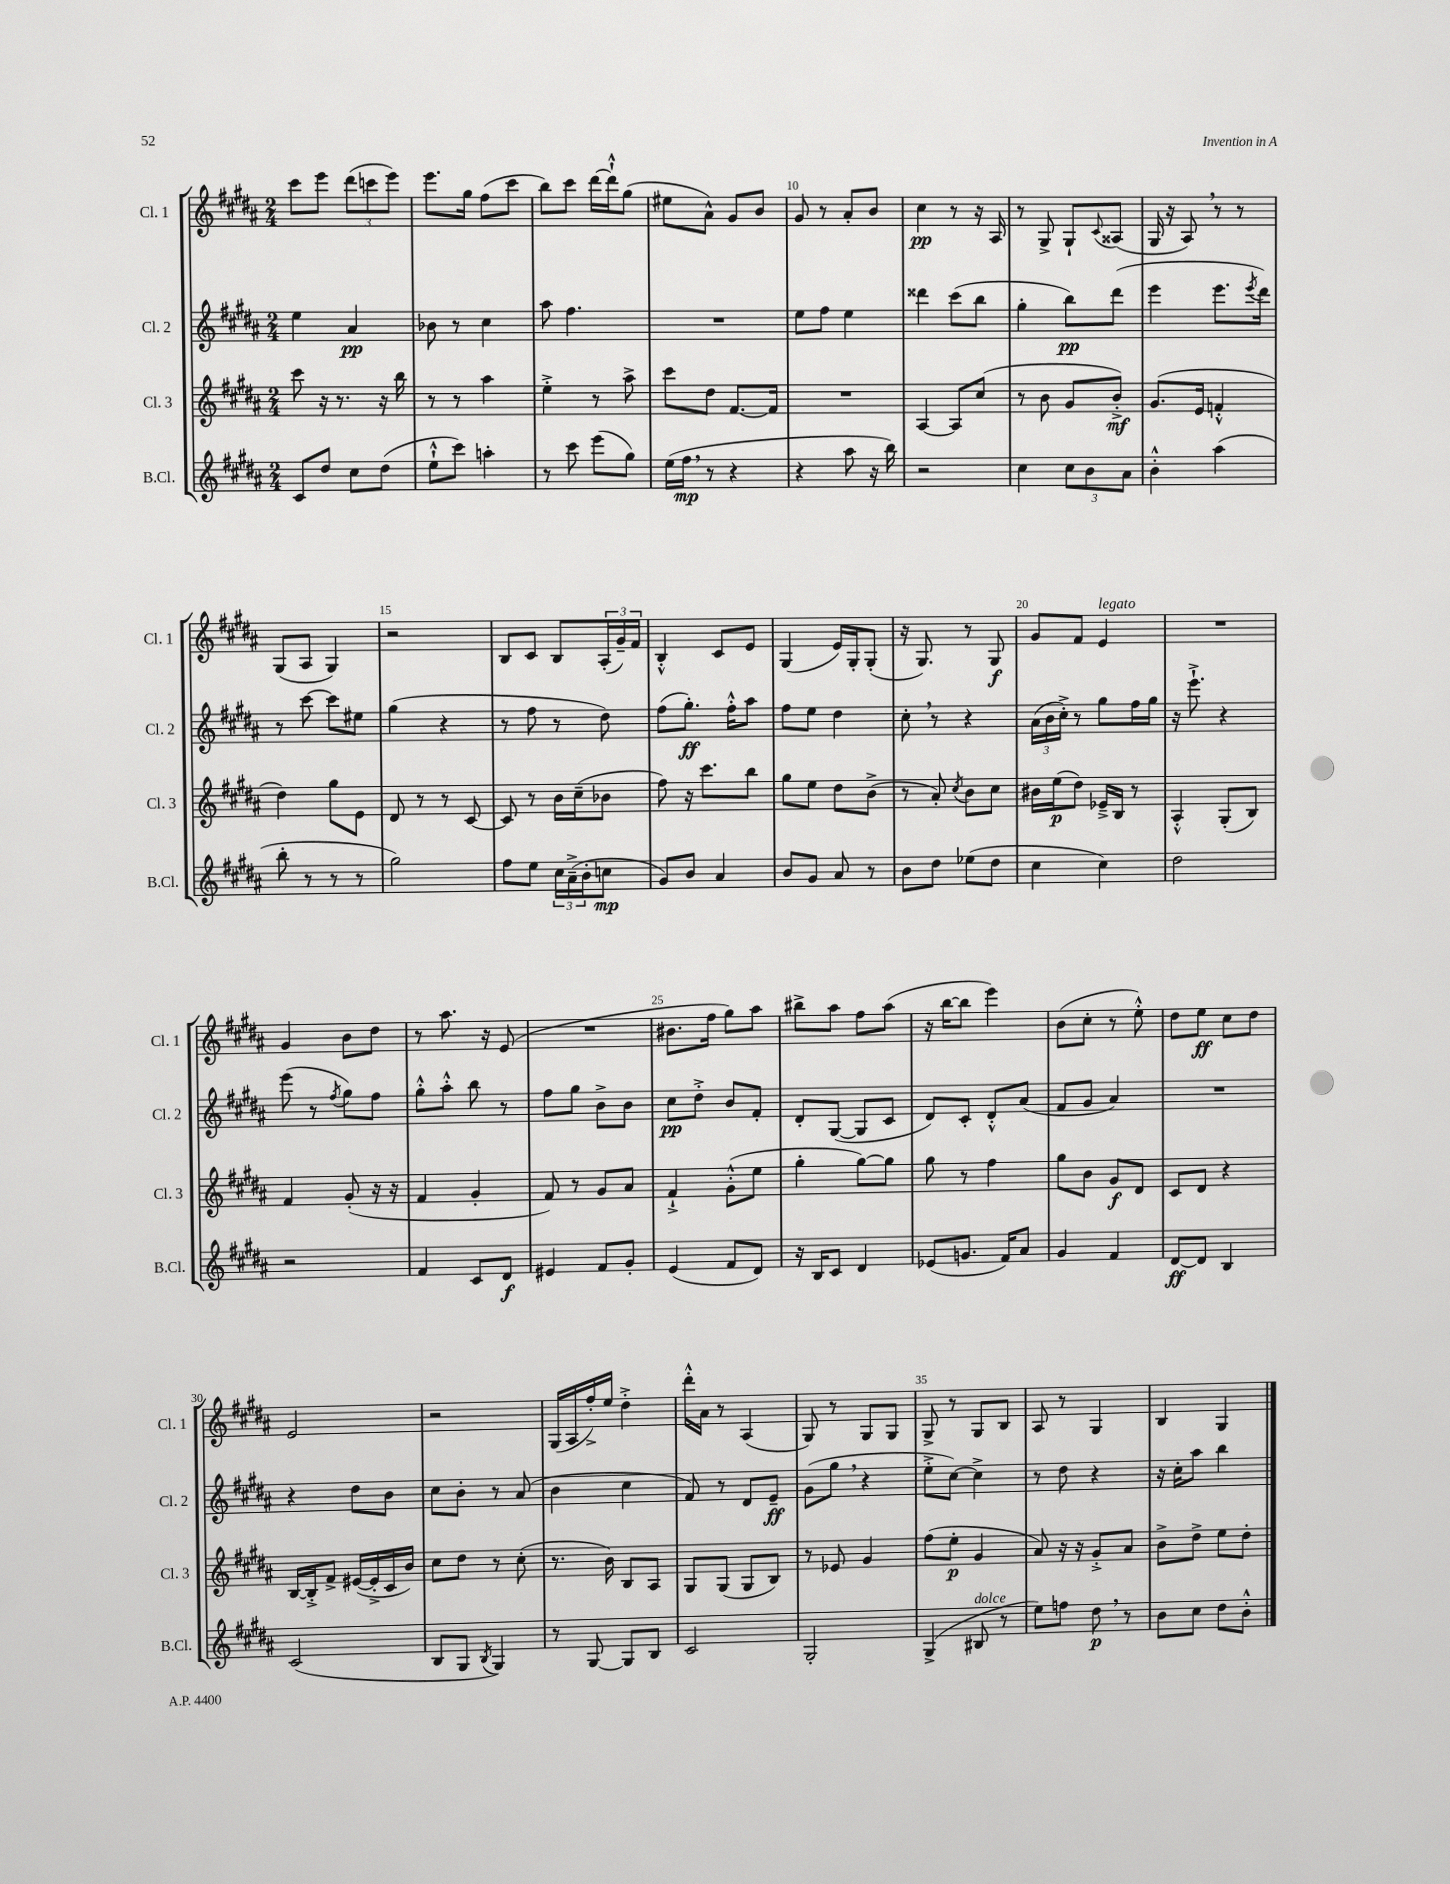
<<
\new StaffGroup <<
\new Staff = "s0" \with { instrumentName = "Cl. 1" shortInstrumentName = "Cl. 1" } {
    \clef treble \key b \major \numericTimeSignature \time 2/4
    cis'''8 e'''8 \tuplet 3/2 { dis'''8( c'''8 e'''8) } |
    e'''8. gis''16 fis''8( cis'''8 |
    b''8) cis'''8 dis'''16~ dis'''16-!-^ gis''8( |
    eis''8 ais'8-^) gis'8 b'8 |
    gis'8 r8 ais'8-. b'8 |
    cis''4\pp r8 r16 ais16 |
    r8 gis8-> gis8-! \appoggiatura { cis'8 } aisis8( |
    gis16 r16 ais8) \breathe r8 r8 |
    gis8( ais8 gis4) |
    r2 |
    b8 cis'8 b8 \tuplet 3/2 { ais16-.( gis'16--) fis'16 } |
    b4-.-^ cis'8 e'8 |
    gis4( e'16) gis16-. gis8-.( |
    r16 gis8.) r8 gis8\f |
    gis'8 fis'8 e'4^\markup { \italic "legato" } |
    R2 |
    gis'4 b'8 dis''8 |
    r8 ais''8. r16 e'8( |
    R2 |
    bis'8. fis''16 gis''8) ais''8 |
    bis''8-> ais''8 fis''8 ais''8( |
    r16 b''16~ b''8 e'''4) |
    b'8( cis''8-. r8 e''8-.-^) |
    dis''8 e''8\ff cis''8 dis''8 |
    e'2 |
    r2 |
    gis16( ais16 fis''16-.->) e''16 dis''4-.-> |
    dis'''16-.-^ ais'16 r8 ais4( |
    gis8) r8 gis8 gis8 |
    gis8-> r8 gis8 b8 |
    ais8 r8 gis4 |
    b4 gis4 \bar "|." |
}
\new Staff = "s1" \with { instrumentName = "Cl. 2" shortInstrumentName = "Cl. 2" } {
    \clef treble \key b \major \numericTimeSignature \time 2/4
    e''4 ais'4\pp |
    bes'8 r8 cis''4 |
    ais''8 fis''4. |
    R2 |
    e''8 fis''8 e''4 |
    disis'''4 cis'''8( b''8 |
    gis''4-. b''8\pp) dis'''8( |
    e'''4 e'''8. \acciaccatura { e'''8 } dis'''16) |
    r8 cis'''8~ cis'''8 eis''8 |
    gis''4( r4 |
    r8 fis''8 r8 dis''8) |
    fis''8( gis''8.-.\ff) fis''16-.-^ ais''8 |
    fis''8 e''8 dis''4 |
    cis''8-. \breathe r8 r4 |
    \tuplet 3/2 { ais'16( b'16 cis''16-.->) } r8 gis''8 fis''16 gis''16 |
    r16 e'''8.-!-> r4 |
    e'''8( r8 \acciaccatura { fis''8 } gis''8) fis''8 |
    gis''8-.-^ ais''8-.-^ b''8 r8 |
    fis''8 gis''8 b'8-> b'8 |
    cis''8\pp dis''8-.-> b'8 fis'8-. |
    dis'8-. gis8~( gis8 cis'8 |
    dis'8) cis'8-. dis'8-.-^ ais'8( |
    fis'8 gis'8 ais'4) |
    R2 |
    r4 dis''8 b'8 |
    cis''8 b'8-. r8 ais'8( |
    b'4 cis''4 |
    fis'8) r8 dis'8 e'8--\ff |
    gis'8( gis''8 \breathe r4 |
    e''8-.-> cis''8~) cis''4-> |
    r8 dis''8 r4 |
    r16 cis''16-. ais''8 b''4 \bar "|." |
}
\new Staff = "s2" \with { instrumentName = "Cl. 3" shortInstrumentName = "Cl. 3" } {
    \clef treble \key b \major \numericTimeSignature \time 2/4
    cis'''8 r16 r8. r16 b''16 |
    r8 r8 ais''4 |
    e''4-.-> r8 ais''8-> |
    cis'''8 dis''8 fis'8.~ fis'16 |
    R2 |
    ais4~ ais8 cis''8( |
    r8 b'8 gis'8 b'8-.->\mf) |
    gis'8.( e'16 f'4-.-^ |
    dis''4) gis''8 e'8 |
    dis'8 r8 r8 cis'8~ |
    cis'8 r8 b'16 cis''16--( bes'8 |
    fis''8) r16 cis'''8. b''8 |
    gis''8 e''8 dis''8 b'8->( |
    r8 ais'8-.) \acciaccatura { cis''8 } b'8 cis''8 |
    bis'16 e''16\p( dis''8) ees'16---> b16 r8 |
    ais4-.-^ gis8-.( b8) |
    fis'4 gis'8-.( r16 r16 |
    fis'4 gis'4-. |
    fis'8) r8 gis'8 ais'8 |
    fis'4-!-> gis'8-.-^( e''8 |
    gis''4-. gis''8~) gis''8 |
    gis''8 r8 fis''4 |
    gis''8 b'8 gis'8\f dis'8 |
    cis'8 dis'8 r4 |
    b16~ b16-.-> fis'8-> eis'16~( eis'16-.-> cis'16 b'16) |
    cis''8 dis''8 r8 cis''8-.( |
    r8. b'16) b8 ais8 |
    gis8 gis8( gis8 b8) |
    r8 ees'8 gis'4 |
    fis''8( e''8-.\p gis'4 |
    ais'8) r16 r16 gis'8-.-> ais'8 |
    b'8-> dis''8-> e''8 dis''8-. \bar "|." |
}
\new Staff = "s3" \with { instrumentName = "B.Cl." shortInstrumentName = "B.Cl." } {
    \clef treble \key b \major \numericTimeSignature \time 2/4
    cis'8 dis''8 cis''8 dis''8( |
    e''8-!-^ cis'''8) a''4-. |
    r8 cis'''8 e'''8( gis''8) |
    e''16( fis''16\mp \breathe r8 r4 |
    r4 ais''8 r16 b''16) |
    r2 |
    cis''4 \tuplet 3/2 { cis''8 b'8 ais'8 } |
    b'4-.-^ ais''4( |
    b''8-. r8 r8 r8 |
    gis''2) |
    fis''8 e''8 \tuplet 3/2 { cis''16 ais'16--->( b'16-. } c''8\mp |
    gis'8) b'8 ais'4 |
    b'8 gis'8 ais'8 r8 |
    b'8 dis''8 ees''8( dis''8 |
    cis''4 cis''4) |
    dis''2 |
    r2 |
    fis'4 cis'8 dis'8\f |
    eis'4 fis'8 gis'8-. |
    e'4( fis'8 dis'8) |
    r16 b16 cis'8 dis'4 |
    ees'8( g'8. fis'16) ais'8 |
    gis'4 fis'4 |
    dis'8~\ff dis'8 b4 |
    cis'2( |
    b8 gis8 \acciaccatura { b8 } gis4) |
    r8 gis8~ gis8 b8 |
    cis'2 |
    gis2-. |
    gis4->( bis8^\markup { \italic "dolce" } r8 |
    e''8) f''8 dis''8\p \breathe r8 |
    b'8 cis''8 dis''8 b'8-.-^ \bar "|." |
}
>>
>>
\layout { \context { \Score currentBarNumber = #6 \override BarNumber.break-visibility = ##(#f #t #t) barNumberVisibility = #(every-nth-bar-number-visible 5) } }
